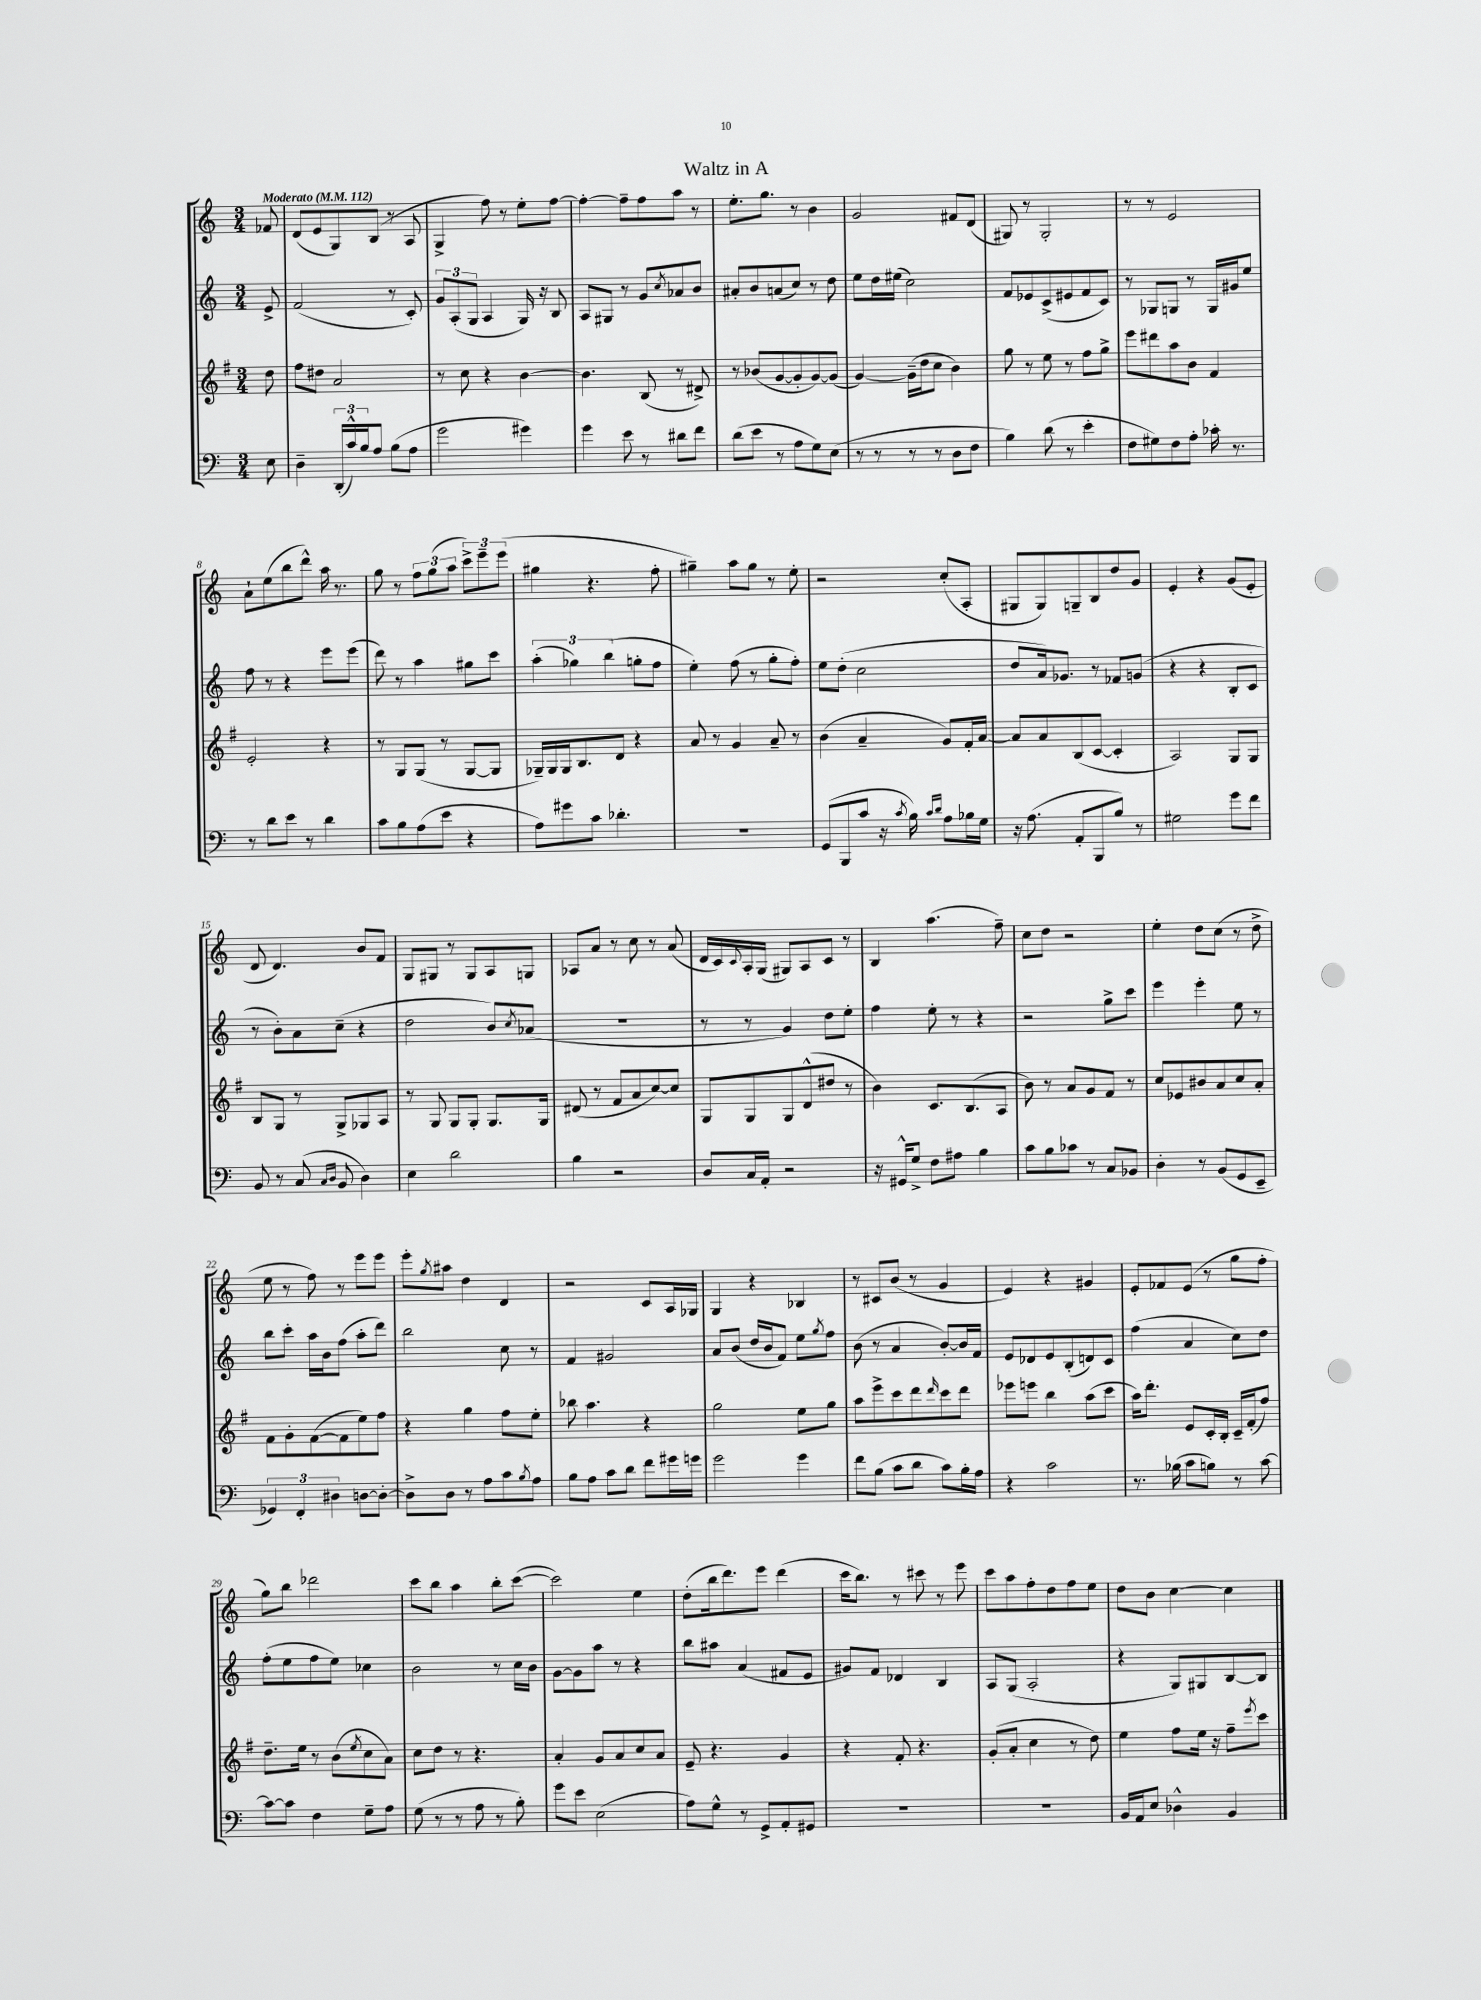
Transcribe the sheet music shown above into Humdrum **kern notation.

**kern	**kern	**kern	**kern
*staff4	*staff3	*staff2	*staff1
*clefF4	*clefG2	*clefG2	*clefG2
*k[]	*k[f#]	*k[]	*k[]
*M3/4	*M3/4	*M3/4	*M3/4
*MM112	*MM112	*MM112	*MM112
8E	8dd	8e^	8f-
=	=	=	=
4D~	8ff#	(2f	(8d
.	8dd#	.	8e
(24DD'	2a	.	8G)
24c^^)	.	.	.
24B	.	.	.
8A	.	.	(8B
(8B	.	8r	8r
8A	.	8c')	8A
=	=	=	=
2g	8r	12g	4G^
.	.	(12A'	.
.	8cc	.	.
.	.	12G	.
.	4r	4A	8ff)
.	.	.	8r
4g#)	[4b	16G)	8ee'
.	.	16r	.
.	.	8B	[8ff
=	=	=	=
4g	4.b]	8A	4ff'_
.	.	8G#	.
8e	.	8r	8ff~]
8r	(8B	8g	8ff
.	.	8qcc	.
8d#	8r	8a-	8aa
8f	8d#^)	8b	8r
=	=	=	=
(8d	8r	8a#'	8.ee'
8e	(8b-	8b	.
.	.	.	8.gg
8r	[8g	(8a	.
8A	8g']	8cc)	8r
8G)	[8g)	8r	4b
(8E	(8g]	8dd	.
=	=	=	=
8r	[4g)	8ee	2g
8r	.	16dd	.
.	.	(16ee#	.
8r	(16g~]	2cc)	.
.	16dd	.	.
8r	8cc	.	.
8D	4b)	.	8f#
8F	.	.	(8d
=	=	=	=
4B)	8gg	8f	8G#)
.	8r	8e-	8r
(8d	8ee	(8c^	2G#'
8r	8r	8e#	.
4e'	8ff#	8f	.
.	8gg^	8c)	.
=	=	=	=
8F	8eee	8r	8r
8G#)	8ddd#	8G-	8r
8F	8aa	8G	2e
8A'	8b	8r	.
16c-'	4f#	16G	.
8.r	.	16g#	.
.	.	8ee	.
=	=	=	=
8r	2e'	8ff	8a`
8d	.	8r	(8ee
8e	.	4r	8bb
8r	.	.	8ddd^^)
4d	4r	8eee	16aa
.	.	.	8.r
.	.	(8eee	.
=	=	=	=
8c	8r	8ddd)	8gg
8B	8G	8r	8r
(8A	(8G	4aa	12ff
.	.	.	(12gg
8e	8r	.	.
.	.	.	12aa
4r	[8G	8gg#	12ccc^)
.	.	.	12eee~
.	8G]	8ccc	.
.	.	.	(12eee
=	=	=	=
8A)	16G-~)	(6aa'	4gg#
.	16G-	.	.
8g#	16G-	.	.
.	.	6gg-)	.
.	8.B	.	.
8c	.	.	4.r
.	.	(6bb	.
4.d-'	8d	.	.
.	4r	8gg'	.
.	.	8ff	8ff'
=	=	=	=
2.r	8a	4ee')	4gg#~)
.	8r	.	.
.	4g	(8ff	8aa
.	.	8r	8gg#
.	8a~	8gg'	8r
.	8r	8ff')	8ee'
=	=	=	=
(8GG	(4b	8ee	2r
8BBB	.	(8dd'	.
8c	4a~	2cc	.
16r	.	.	.
8qc	.	.	.
16B)	.	.	.
16qqc	.	.	.
16qqd	.	.	.
8A	8g)	.	(8cc'
16B-	16f#'	.	8A'
16G	[16a	.	.
=	=	=	=
16r	8a]	8dd	8G#
(8.A	.	.	.
.	8a	16a)	8G#)
.	.	8.g-	.
8AA'	(8B	.	8G~
8BBB	[8c	8r	8B
8B)	4c']	8f-	8dd
8r	.	(8g	8g
=	=	=	=
2G#	2A)	4r	4e'
.	.	4r	4r
8g	8G	8B'	(8g
8f	8G	8c	8e'
=	=	=	=
8BB	8B	8r	8d
8r	8G	8b')	4.d)
(8C	8r	8a	.
16qqC	.	.	.
16qqD	.	.	.
8BB	8G^	(8cc~	.
4D)	8G-	4r	8b
.	8A	.	8f
=	=	=	=
4E	8r	2dd	8G
.	8G	.	8G#
2d	8G	.	8r
.	8G'	.	8G#
.	8.G	8b)	8A
.	.	8qcc	.
.	.	(8a-	8G
.	16G	.	.
=	=	=	=
4B	(8d#	2.r	8A-
.	8r	.	8a
2r	8f#	.	8r
.	8a	.	8cc
.	[8cc)	.	8r
.	8cc]	.	(8a
=	=	=	=
8D	8G	8r	16d
.	.	.	16c)
.	.	.	8qqc
16C	8G	8r	16A'
16AA'	.	.	(16G
2r	8G	4g)	8G#)
.	(8d^^	.	8A
.	8dd#	8dd	8c
.	8r	8ee'	8r
=	=	=	=
16r	4b)	4ff	4B
16GG#^^	.	.	.
8G^	.	.	.
8F	8.c	8ee'	(4.aa
8A#	.	8r	.
.	(8.B	.	.
4B	.	4r	.
.	8A	.	8ff~)
=	=	=	=
8c	8b)	2r	8cc
8B	8r	.	8dd
8c-	8a	.	2r
8r	8g	.	.
8C	8f#	8gg^	.
8BB-	8r	8ccc	.
=	=	=	=
4D'	8cc	4eee	4ee'
.	8e-	.	.
8r	8b#	4eee'	8dd
(8BB	8a	.	(8cc
8GG	8cc	8ee	8r
8EE~	8a'	8r	8dd^
=	=	=	=
6GG-)	8f#	8bb	8ee
.	8g'	8ccc'	8r
6FF'	.	.	.
.	([8f#	16aa	8ff)
.	.	16b	.
6D#	.	.	.
.	8f#]	(8ff	8r
[8D	8ee)	8aa'	8eee
8D'_	8ff#	8ddd)	8eee
=	=	=	=
8D^]	4r	2bb	8eee'
.	.	.	8qgg
8D	.	.	8aa#
8r	4gg	.	4dd
8A	.	.	.
8c	8ff#	8cc	4d
8qB	.	.	.
8A	8ee'	8r	.
=	=	=	=
8B	8bb-	4f	2r
8A	4.aa	.	.
8c	.	2g#	.
8d	.	.	.
8f	4r	.	8c
16g#	.	.	16A
16g	.	.	16G-
=	=	=	=
2g	2gg	8a	4G
.	.	(8b	.
.	.	16dd	4r
.	.	16b	.
.	.	8f)	.
4g	8ee	8ee	4B-
.	.	8qgg	.
.	8gg	8ff	.
=	=	=	=
8f	8aa	(8b	8r
(8B	8eee^	8r	8c#
8c	8ccc	4a	(8b
8d	8ddd	.	8r
.	16qqddd	.	.
8c)	8ccc	[8b')	4g
16B'	8ddd	16b]	.
16A	.	16f	.
=	=	=	=
4r	8eee-	8e	4e)
.	8eee	8d-	.
2c	4bb	8e	4r
.	.	(8B'	.
.	(8aa	8d)	4g#
.	8ccc	8c	.
=	=	=	=
8.r	16aa)	(4ff	8e'
.	8.ddd'	.	.
.	.	.	8f-
(16B-	.	.	.
8c	8e	4a	(8e
8B)	16c'	.	8r
.	16B'	.	.
8r	16c~	8cc)	8gg
.	(16f#'	.	.
[8c	8ff#)	8dd	8ff'
=	=	=	=
8c_	8.dd~	(8ff'	8gg)
8c]	.	8ee	8bb
.	16ee	.	.
4F	8r	8ff	2ddd-
.	(8b	8ee)	.
.	8qee	.	.
8G~	8cc	4cc-	.
8A	8a)	.	.
=	=	=	=
(8G	8cc	2b	8ccc
8r	8dd	.	8bb
8r	8r	.	4aa
8A	4.r	.	.
8r	.	8r	8bb'
8B')	.	16cc	([8ccc
.	.	16b	.
=	=	=	=
8g	4a'	[8g	2ccc])
8e	.	8g]	.
(2E	8g	8aa	.
.	8a	8r	.
.	8cc	4r	4ee
.	8a	.	.
=	=	=	=
8A)	8e~	8bb	(8dd'
8G^^	4.r	8aa#	16bb
.	.	.	8.ddd)
8r	.	(4a	.
8GG^	.	.	8eee
8AA'	4g	8f#	(4ddd
8GG#	.	8e	.
=	=	=	=
2.r	4r	8g#)	16ccc
.	.	.	8.bb)
.	.	8f	.
.	8f#'	4d-	8r
.	4.r	.	8ccc#
.	.	4B	8r
.	.	.	8eee
=	=	=	=
2.r	(8g'	8A	8ccc
.	8a'	(8G	8aa
.	4cc	2A'	8ff'
.	.	.	8dd
.	8r	.	8ff
.	8dd)	.	8ee
=	=	=	=
16BB	4ee	4r	8dd
16AA	.	.	.
8E	.	.	8b
4D-^^	8ff#	8G)	[4cc
.	16ee	8G#	.
.	16r	.	.
4BB	8ff#~	[8B	4cc]
.	8qeee	.	.
.	8ccc	8B]	.
==	==	==	==
*-	*-	*-	*-
